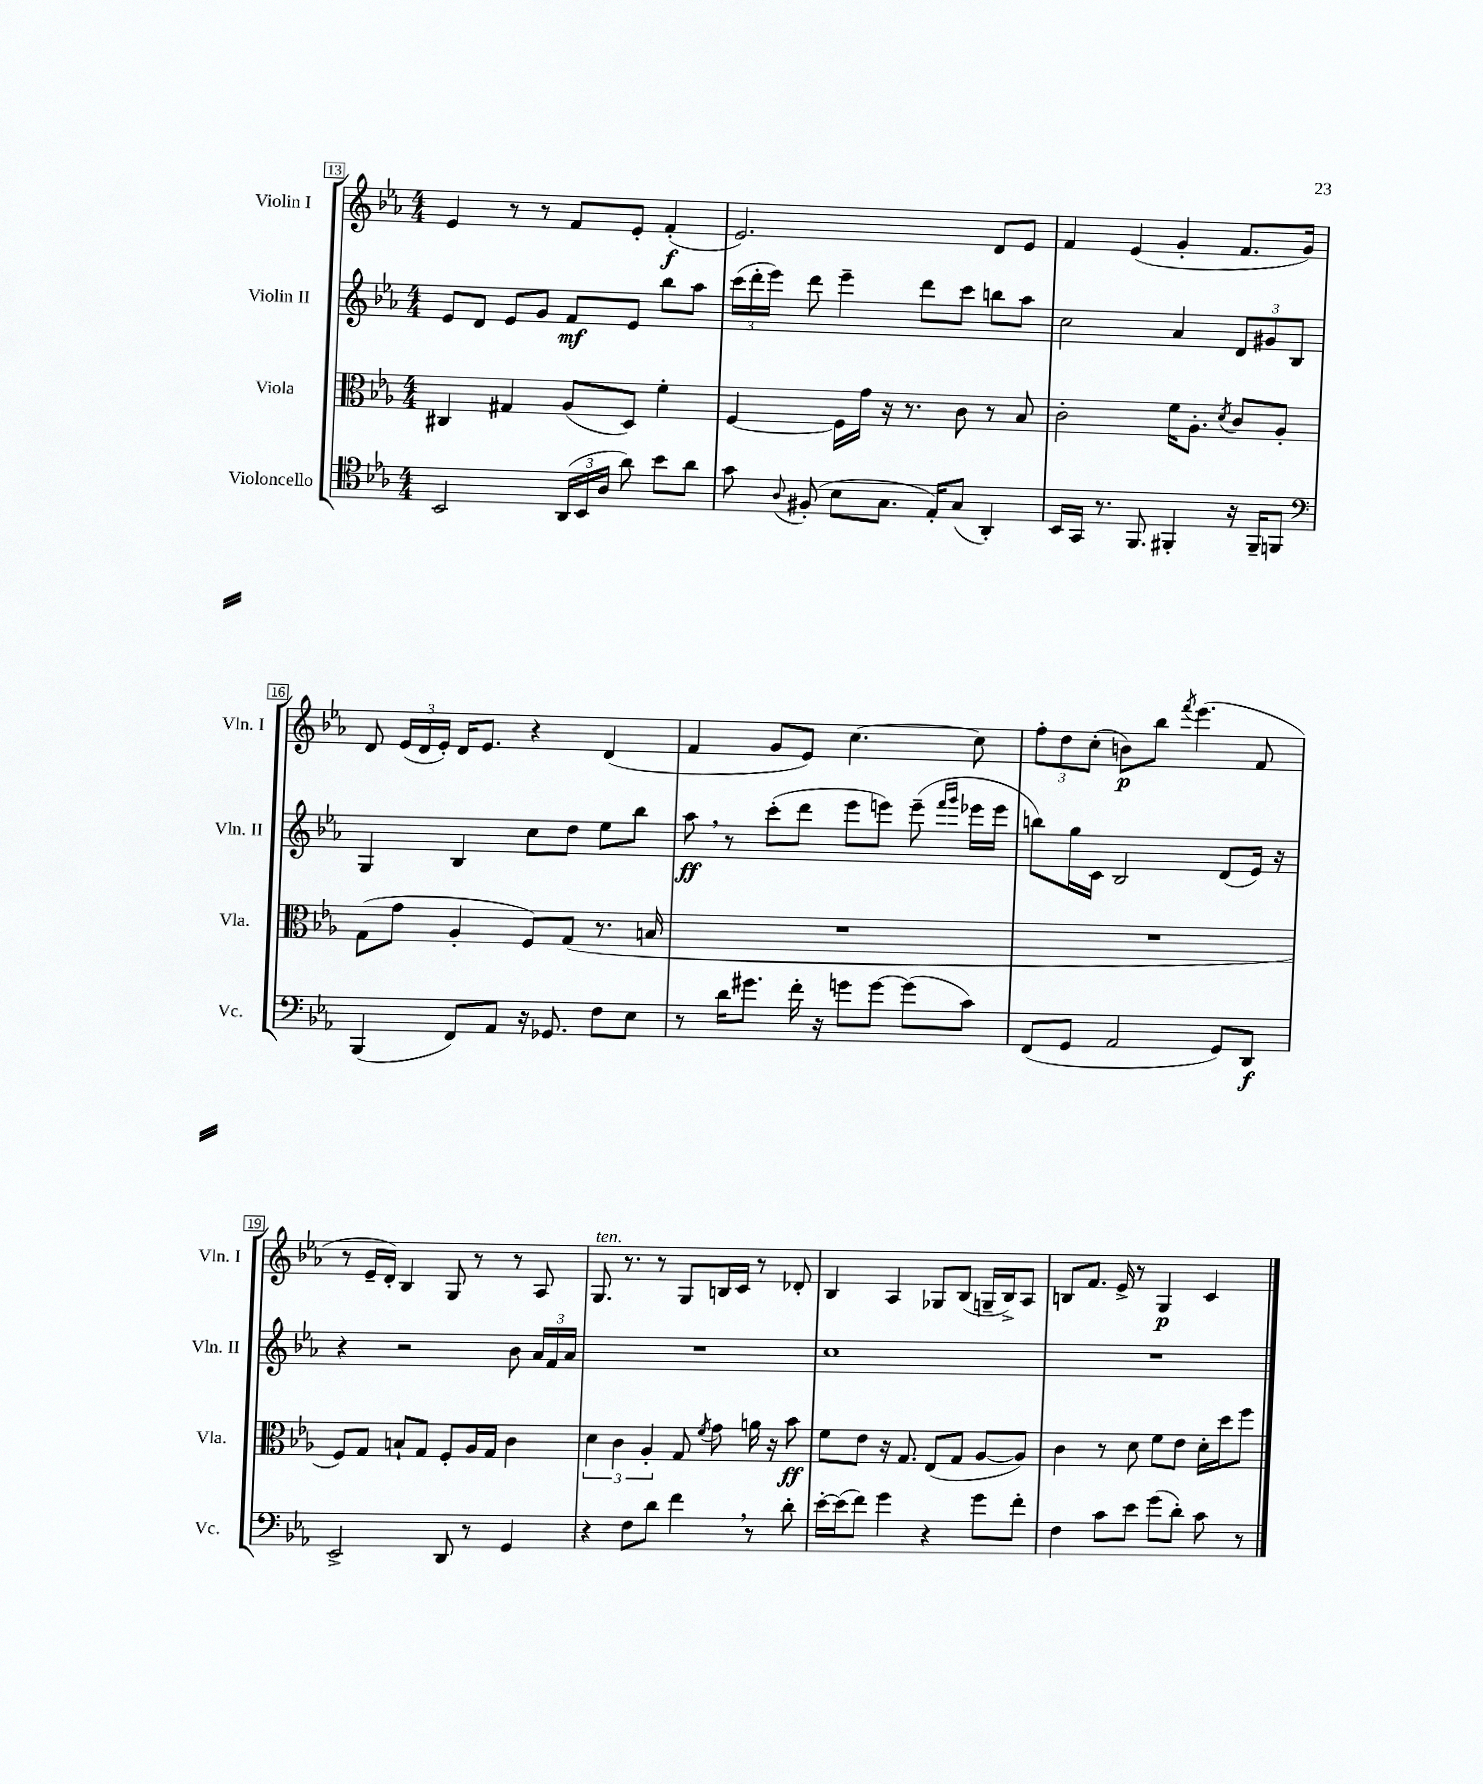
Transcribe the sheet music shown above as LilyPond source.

<<
\new StaffGroup <<
\new Staff = "s0" \with { instrumentName = "Violin I" shortInstrumentName = "Vln. I" } {
    \clef treble \key ees \major \numericTimeSignature \time 4/4
    \autoBeamOff ees'4 r8 r8 f'8[ ees'8]-. f'4-.\f( |
    ees'2.) d'8[ ees'8] |
    f'4 ees'4( g'4-. f'8.[ g'16]) |
    d'8 \tuplet 3/2 { ees'16[( d'16 ees'16]-.) } d'16[ ees'8.] r4 d'4( |
    f'4 g'8[ ees'8]) c''4.~ c''8 |
    \tuplet 3/2 { f''8[-. d''8 c''8]-.( } b'8[\p) bes''8] \acciaccatura { f'''8 } ees'''4.( f'8 |
    r8 ees'16[-- d'16]-.) bes4 g8 r8 r8 aes8 |
    g8.^\markup { \italic "ten." } r8. r8 g8[ b16 c'16] r8 des'8-. |
    bes4 aes4 ges8[ bes8]( g16[-- bes16->) aes8] |
    b8[ f'8.] ees'16-> r8 g4\p c'4 \bar "|." |
}
\new Staff = "s1" \with { instrumentName = "Violin II" shortInstrumentName = "Vln. II" } {
    \clef treble \key ees \major \numericTimeSignature \time 4/4
    \autoBeamOff ees'8[ d'8] ees'8[ g'8] f'8[\mf ees'8] bes''8[ aes''8] |
    \tuplet 3/2 { c'''16[( d'''16-. ees'''16]) } d'''8 ees'''4-- d'''8[ c'''8] b''8[ aes''8] |
    c''2 aes'4 \tuplet 3/2 { d'8[ gis'8 bes8] } |
    g4 bes4 c''8[ d''8] ees''8[ bes''8] |
    aes''8\ff \breathe r8 c'''8[-.( d'''8] ees'''8[ e'''8]) e'''8--( \grace { f'''16[ g'''16] } ees'''16[ ees'''16] |
    b''8[) g''16 c'16] bes2 d'8[( ees'16]) r16 |
    r4 r2 bes'8 \tuplet 3/2 { aes'16[ f'16 aes'16] } |
    R1 |
    c''1 |
    R1 \bar "|." |
}
\new Staff = "s2" \with { instrumentName = "Viola" shortInstrumentName = "Vla." } {
    \clef alto \key ees \major \numericTimeSignature \time 4/4
    \autoBeamOff cis4 gis4 aes8[( d8]) f'4-. |
    f4~ f16[ g'16] r16 r8. c'8 r8 bes8 |
    c'2-. f'16[ aes8.]-. \acciaccatura { d'8 } c'8[ aes8]-. |
    g8[( g'8] aes4-. f8[) g8]( r8. b16 |
    R1 |
    R1 |
    f8[) g8] b8[-! g8] f8[-. aes16 g16] c'4 |
    \tuplet 3/2 { d'4 c'4 aes4-. } g8 \acciaccatura { f'8 } g'8 a'16 r16 bes'8\ff |
    f'8[ ees'8] r16 g8. ees8[( g8] aes8[~ aes8]) |
    c'4 r8 d'8 f'8[ ees'8] d'16[-. d''16 f''8] \bar "|." |
}
\new Staff = "s3" \with { instrumentName = "Violoncello" shortInstrumentName = "Vc." } {
    \clef tenor \key ees \major \numericTimeSignature \time 4/4
    \autoBeamOff bes,2 \tuplet 3/2 { aes,16[( bes,16 aes16] } aes'8) bes'8[ aes'8] |
    g'8 \appoggiatura { aes8 } fis8-.( bes8[ g8.] ees16[-.) g8]( aes,4-.) |
    bes,16[ g,16] r8. f,8. fis,4-. r16 fis,16[-- f,8] |
    \clef bass bes,,4( f,8[) aes,8] r16 ges,8. f8[ ees8] |
    r8 d'16[ gis'8.] f'16-. r16 g'8[ g'8]~ g'8[( c'8]) |
    f,8[( g,8] aes,2 g,8[) d,8]\f |
    ees,2-> d,8 r8 g,4 |
    r4 f8[ d'8] f'4 \breathe r8 d'8-. |
    ees'16[~-. ees'16( f'8]) g'4 r4 g'8[ f'8]-. |
    f4 c'8[ ees'8] g'8[( d'8]-.) c'8 r8 \bar "|." |
}
>>
>>
\layout { \context { \Score currentBarNumber = #13 \override BarNumber.stencil = #(make-stencil-boxer 0.1 0.3 ly:text-interface::print) } }
